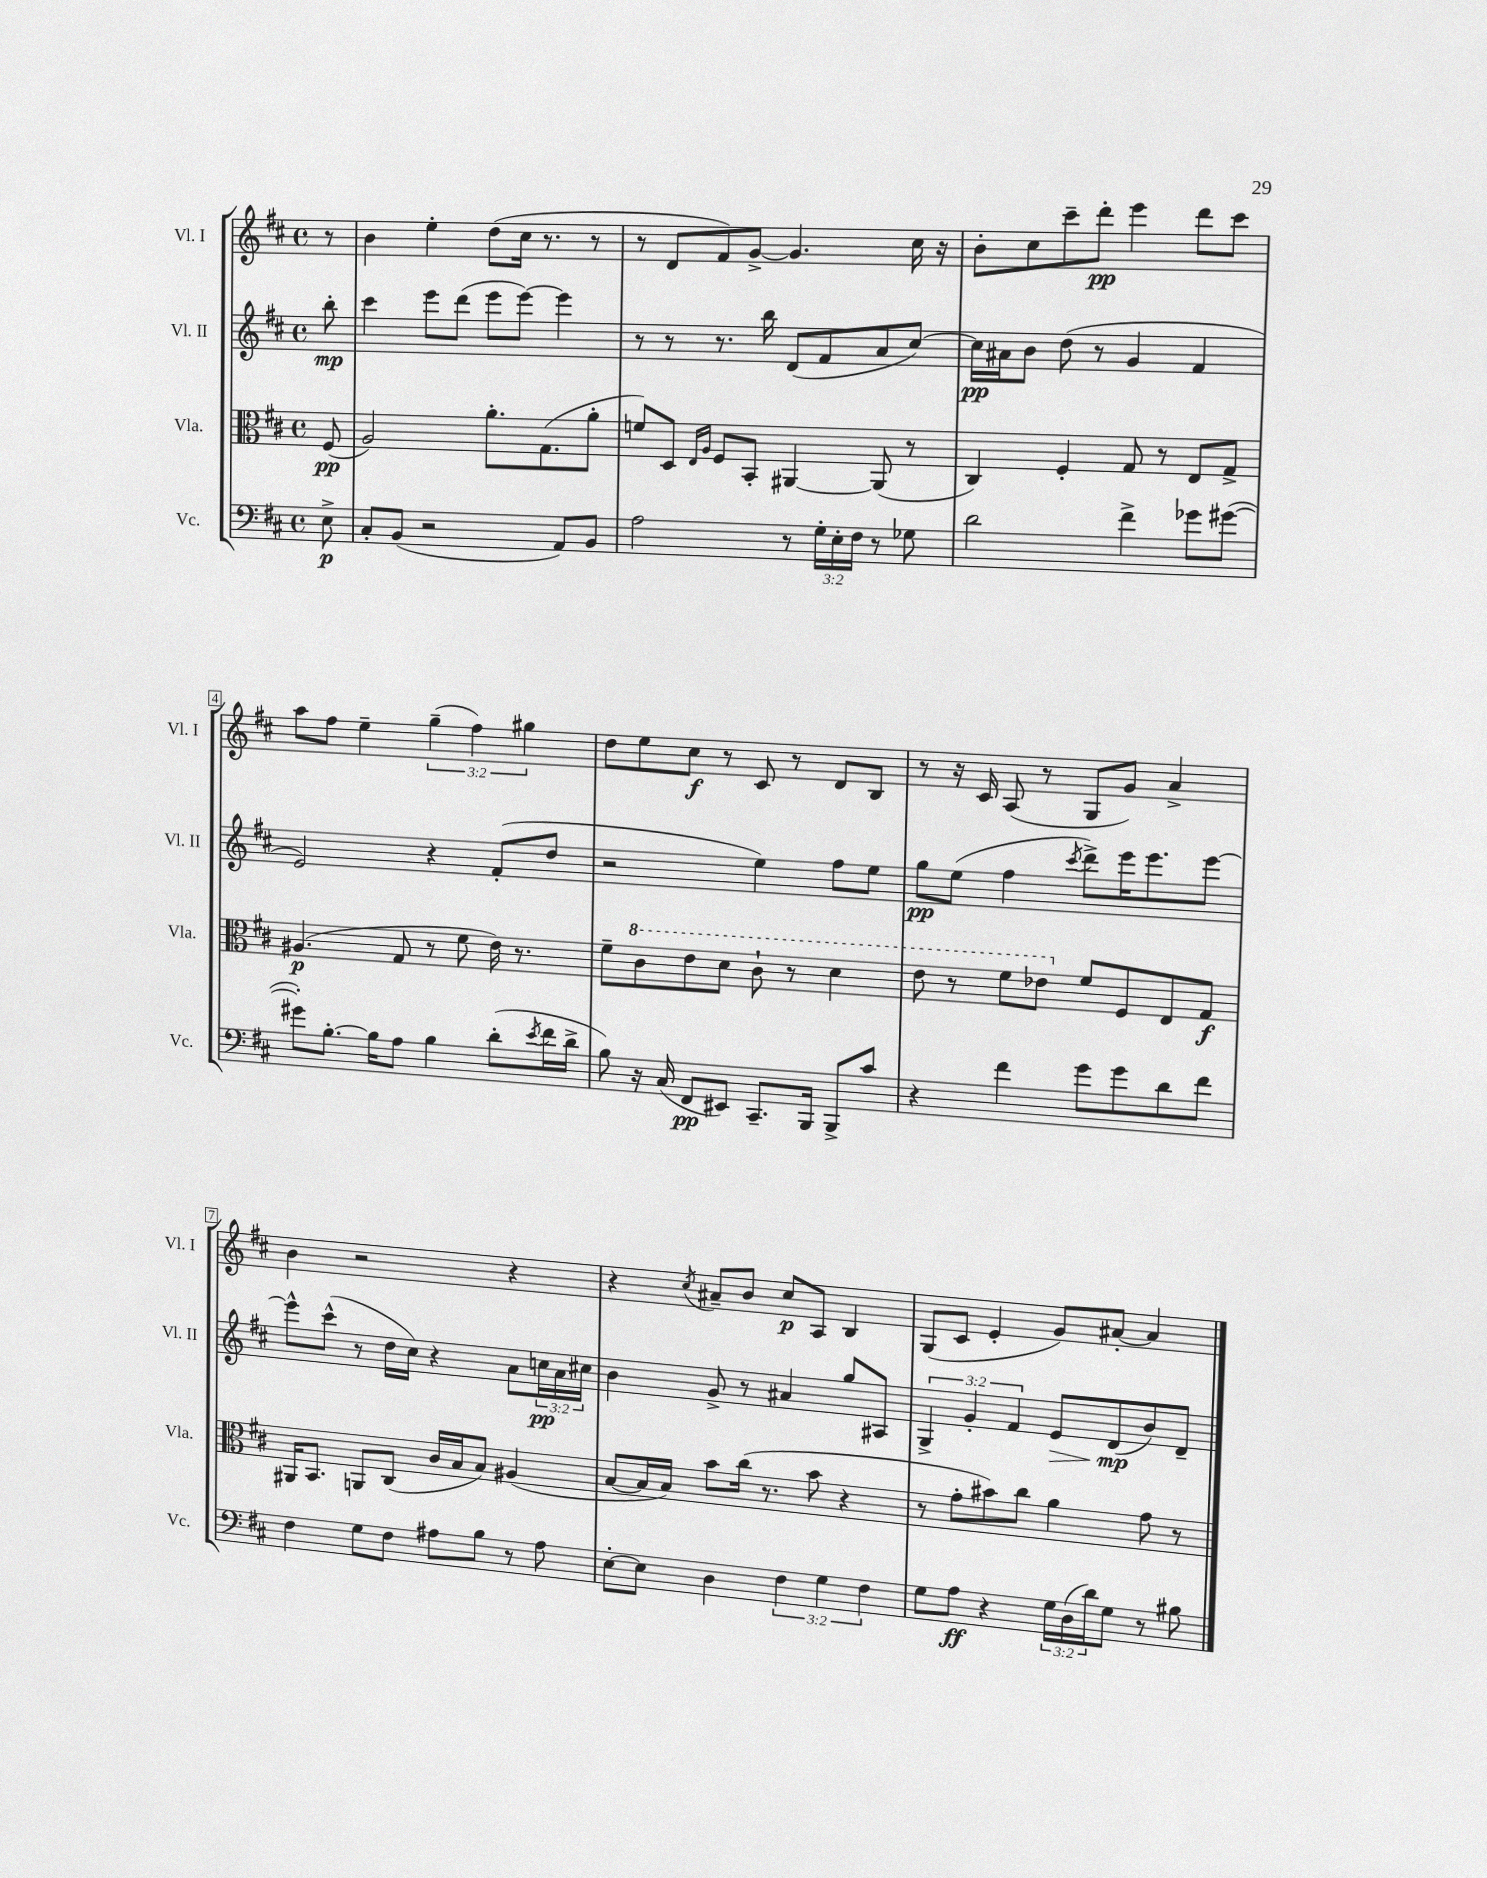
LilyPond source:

<<
\new StaffGroup <<
\new Staff = "s0" \with { instrumentName = "Vl. I" shortInstrumentName = "Vl. I" } {
    \clef treble \key d \major \defaultTimeSignature \time 4/4 \override Staff.TupletNumber.text = #tuplet-number::calc-fraction-text \partial 8
    r8 |
    b'4 e''4-. d''8( cis''16 r8. r8 |
    r8 d'8 fis'8) g'8~-> g'4. cis''16 r16 |
    b'8-. cis''8 cis'''8-- d'''8-.\pp e'''4 d'''8 cis'''8 |
    a''8 fis''8 e''4-- \tuplet 3/2 { g''4--( fis''4) gis''4 } |
    d''8 e''8 cis''8\f r8 cis'8 r8 d'8 b8 |
    r8 r16 cis'16 a8( r8 g8 g'8) a'4-> |
    b'4 r2 r4 |
    r4 \acciaccatura { cis''8 } ais'8-- b'8 cis''8\p a8 b4 |
    g8( cis'8 e'4-. g'8) ais'8~-. ais'4 \bar "|." |
}
\new Staff = "s1" \with { instrumentName = "Vl. II" shortInstrumentName = "Vl. II" } {
    \clef treble \key d \major \defaultTimeSignature \time 4/4 \override Staff.TupletNumber.text = #tuplet-number::calc-fraction-text \partial 8
    b''8-.\mp |
    cis'''4 e'''8 d'''8( e'''8 e'''8~) e'''4 |
    r8 r8 r8. b''16 d'8( fis'8 a'8 cis''8~) |
    cis''16\pp ais'16 b'8 d''8( r8 g'4 fis'4 |
    e'2) r4 fis'8-.( d''8 |
    r2 e''4) fis''8 e''8 |
    g''8\pp e''8( fis''4 \acciaccatura { cis'''8 } d'''8->) e'''16 e'''8. e'''8~ |
    e'''8-^ cis'''8-^( r8 d''16 cis''16) r4 a'8 \tuplet 3/2 { c''16\pp a'16 cis''16 } |
    b'4 g'8-> r8 ais'4 g''8 ais8 |
    \tuplet 3/2 { g4-> g'4-. fis'4 } e'8\> d'8\mp\!( b'8) d'8-- \bar "|." |
}
\new Staff = "s2" \with { instrumentName = "Vla." shortInstrumentName = "Vla." } {
    \clef alto \key d \major \defaultTimeSignature \time 4/4 \partial 8
    fis8\pp( |
    a2) a'8.-. g8.( a'8-. |
    f'8) d8 \grace { e16 a16 } fis8 b,8-. ais,4~ ais,8( r8 |
    cis4) fis4-. g8 r8 e8 g8-> |
    ais4.\p( g8 r8 fis'8 e'16) r8. |
    fis'8-- \ottava #1 cis''8 e''8 d''8 cis''8-! r8 d''4 |
    e''8 r8 fis''8 ees''8 \ottava #0 fis'8 fis8 e8 g8\f |
    ais,16 b,8. a,8 cis8( cis'16 b16 b8) ais4( |
    b8~ b16 b16) b'8 cis''16( r8. b'8 r4 |
    r8 g'8-. bis'8) cis''8 a'4 g'8 r8 \bar "|." |
}
\new Staff = "s3" \with { instrumentName = "Vc." shortInstrumentName = "Vc." } {
    \clef bass \key d \major \defaultTimeSignature \time 4/4 \override Staff.TupletNumber.text = #tuplet-number::calc-fraction-text \partial 8
    e8->\p |
    cis8-. b,8( r2 a,8) b,8 |
    a2 r8 \tuplet 3/2 { g16-. e16-. fis16 } r8 ges8 |
    d'2 fis'4-> ges'8 gis'8~( |
    gis'8-.) b8.~-. b16 a8 b4 d'8-.( \acciaccatura { e'8 } fis'16 d'16-> |
    b8) r16 cis16( fis,8\pp eis,8) cis,8.-- b,,16 b,,8-> cis'8 |
    r4 fis'4 g'8 g'8 d'8 fis'8 |
    fis4 g8 fis8 ais8 b8 r8 ais8 |
    e8~-. e8 d4 \tuplet 3/2 { fis4 g4 fis4 } |
    g8 a8\ff r4 \tuplet 3/2 { g16 d16( d'16) } g8 r8 bis8 \bar "|." |
}
>>
>>
\layout { \context { \Score \override BarNumber.stencil = #(make-stencil-boxer 0.1 0.3 ly:text-interface::print) } }
